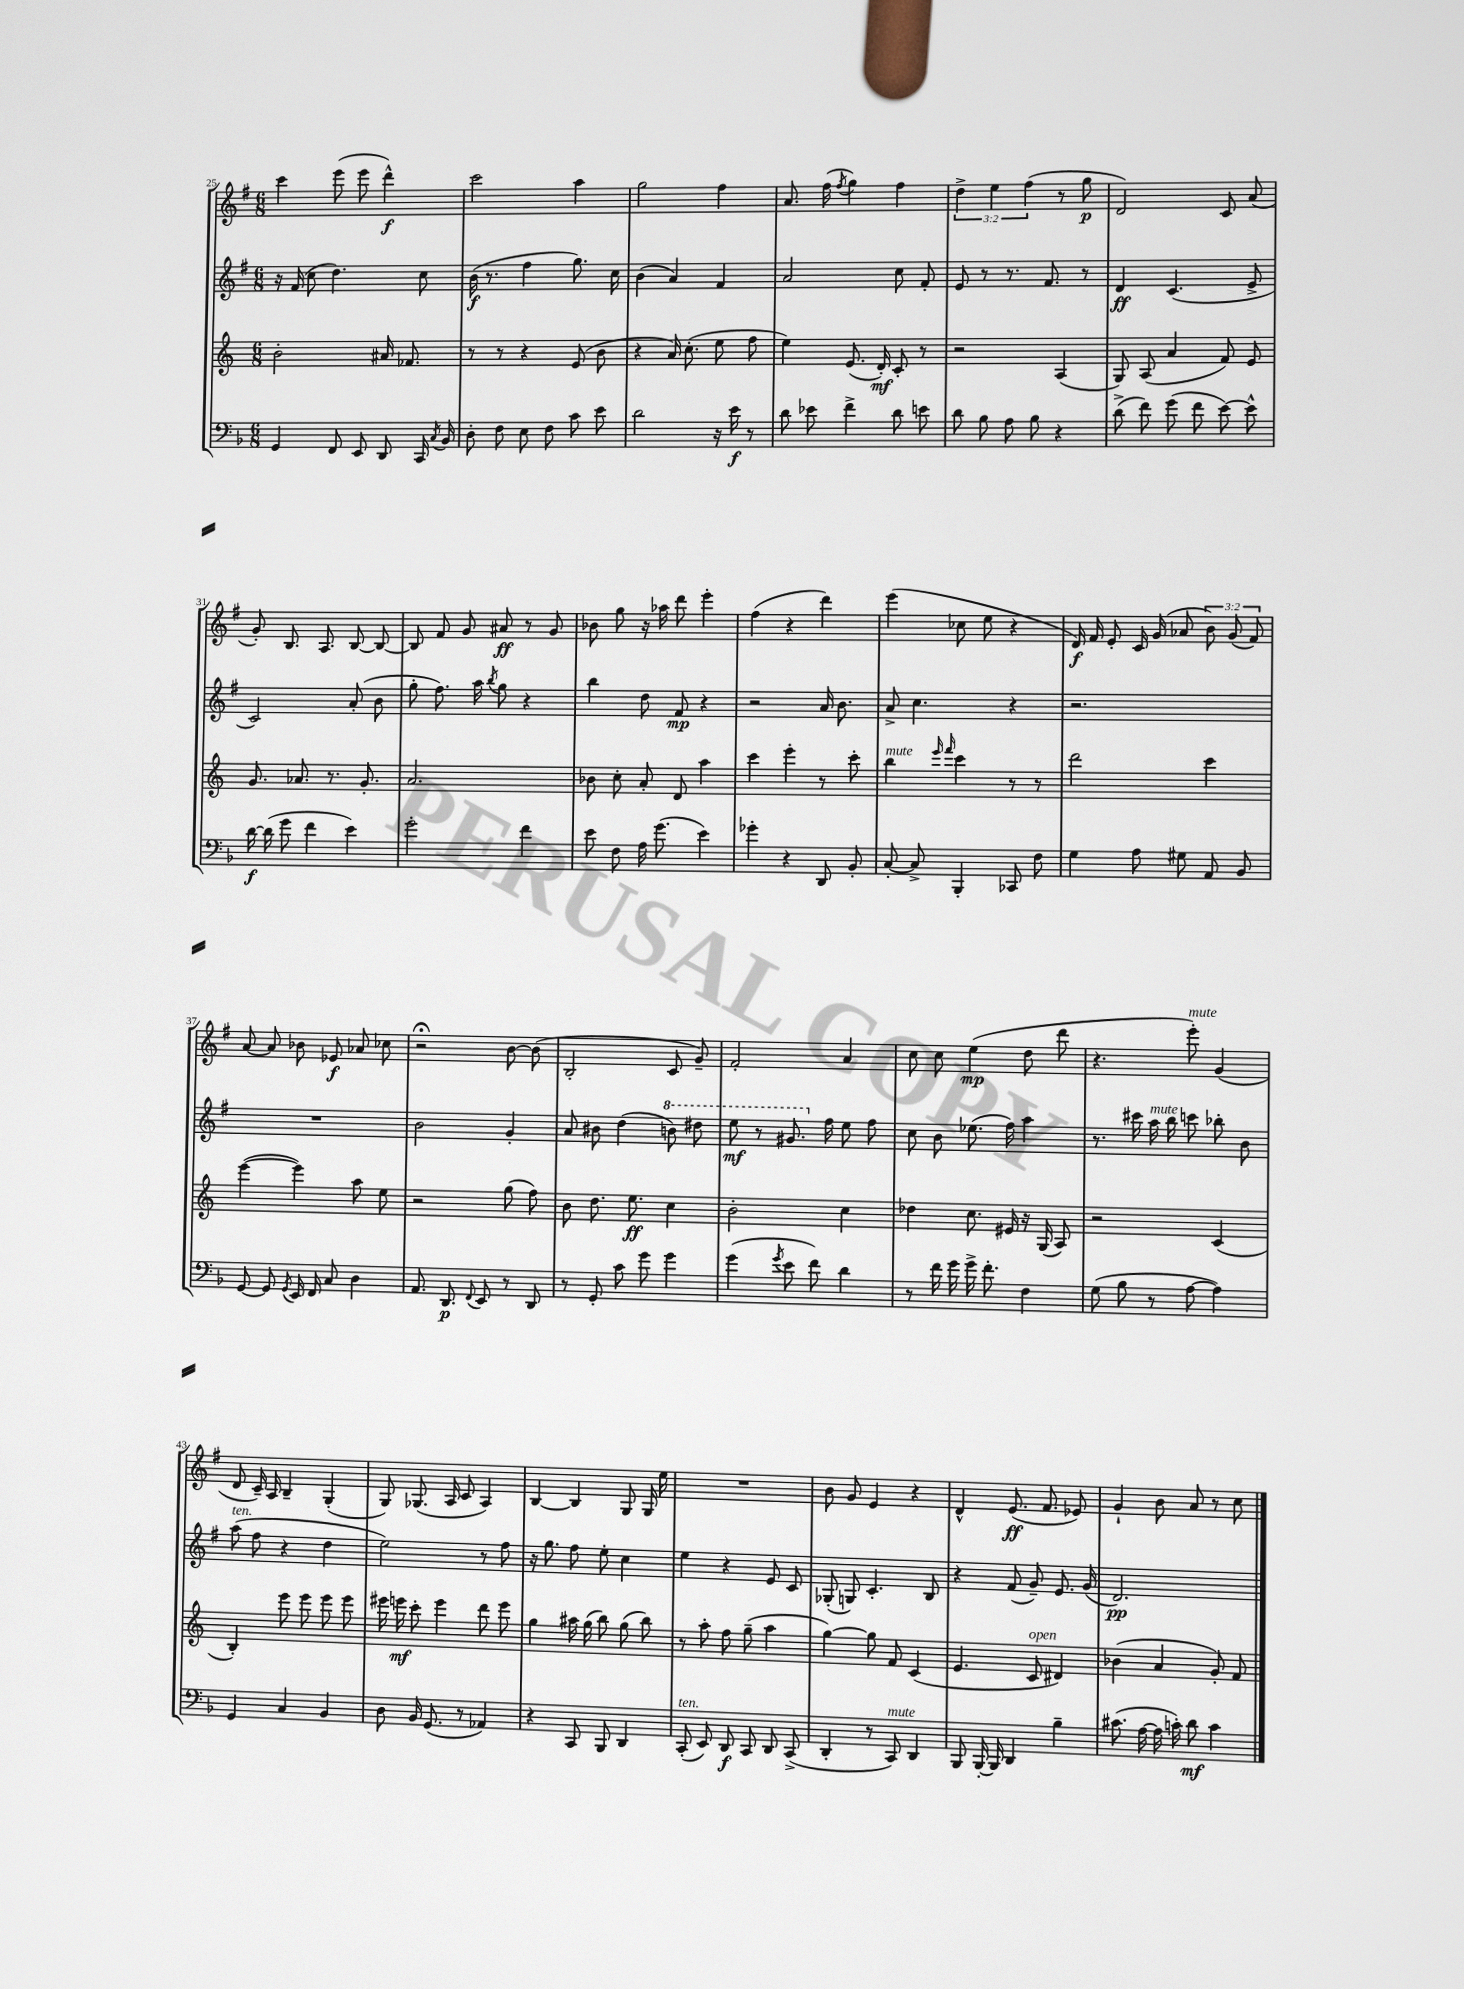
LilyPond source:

<<
\new StaffGroup <<
\new Staff = "s0" {
    \clef treble \key g \major \numericTimeSignature \time 6/8 \override Staff.TupletNumber.text = #tuplet-number::calc-fraction-text
    \autoBeamOff c'''4 e'''8( e'''8 d'''4-^\f) |
    c'''2 a''4 |
    g''2 fis''4 |
    a'8. fis''16( \acciaccatura { fis''8 } g''4) fis''4 |
    \tuplet 3/2 { d''4-> e''4 fis''4( } r8 g''8\p |
    d'2) c'8 a'8( |
    g'8-.) b8. a8. b8~ b8~ |
    b8 fis'8 g'8 ais'8\ff r8 g'8 |
    bes'8 g''8 r16 aes''16 d'''8 e'''4-. |
    fis''4( r4 d'''4) |
    e'''4( ces''8 e''8 r4 |
    d'16\f) fis'16 e'8-. c'16 g'16( aes'8 \tuplet 3/2 { b'8) g'8( fis'8) } |
    a'8~ a'8 bes'8 ees'8\f aes'8 ces''8 |
    r2\fermata b'8~ b'8( |
    b2-. c'8 g'8--) |
    fis'2-. a'4 |
    c''8 c''8 e''4\mp( d''8 d'''8 |
    r4. e'''8-.^\markup { \italic "mute" }) g'4( |
    d'8 c'16--) a16 b4-- g4-.( |
    g8) ges8.( a16 c'8 a4) |
    b4~ b4 g8 g16 e''16 |
    R2. |
    b'8 g'8 e'4 r4 |
    d'4-^ e'8.\ff( fis'8. ees'8) |
    g'4-! b'8 a'8 r8 c''8 \bar "|." |
}
\new Staff = "s1" {
    \clef treble \key g \major \numericTimeSignature \time 6/8
    \autoBeamOff r16 fis'16( c''8 d''4.) c''8 |
    b'16\f( r8. fis''4 g''8.) c''16 |
    b'4( a'4) fis'4 |
    a'2 c''8 fis'8-. |
    e'8 r8 r8. fis'8. r8 |
    d'4\ff c'4.( e'8-> |
    c'2) a'8-.( b'8 |
    g''8-. fis''8.) a''16 \acciaccatura { b''8 } g''8 r4 |
    b''4 d''8 fis'8\mp r4 |
    r2 a'16 b'8. |
    a'8-> c''4. r4 |
    r2. |
    R2. |
    b'2 g'4-. |
    a'8 bis'8 d''4( \ottava #1 b''!8) dis'''8 |
    e'''8\mf r8 gis''8. \ottava #0 fis''16 e''8 fis''8 |
    c''8 b'8 ees''8.( fis''16) a''4 |
    r8. cis'''16 a''16^\markup { \italic "mute" } b''16 c'''8 bes''8-. b'8 |
    a''8^\markup { \italic "ten." }( fis''8 r4 d''4 |
    e''2) r8 fis''8 |
    r16 g''8. fis''8 e''8-. c''4 |
    e''4 r4 e'8 c'8 |
    ges8-.( g8) c'4.-. b8 |
    r4 fis'8( g'8--) e'8. g'16( |
    d'2.\pp) \bar "|." |
}
\new Staff = "s2" {
    \clef treble \key c \major \numericTimeSignature \time 6/8
    \autoBeamOff b'2-. ais'16 fes'8. |
    r8 r8 r4 e'8( b'8 |
    r4 a'16) c''8.-.( e''8 f''8 |
    e''4) e'8.( d'16-.\mf) c'8-. r8 |
    r2 a4( |
    g8) a8( a'4 f'8) e'8 |
    g'8. aes'8. r8. g'8.-. |
    a'2. |
    bes'8 c''8-. a'8-. d'8 a''4 |
    c'''4 e'''4-. r8 c'''8-. |
    b''4^\markup { \italic "mute" } \grace { e'''16 f'''16 } c'''4 r8 r8 |
    d'''2 c'''4 |
    e'''4~( e'''4) a''8 e''8 |
    r2 g''8( f''8) |
    b'8 d''8. e''8.\ff c''4 |
    b'2-. c''4 |
    des''4 c''8. eis'16 r16 g16( a8) |
    r2 c'4( |
    b4-.) e'''8 e'''8 e'''8 e'''8 |
    eis'''16 e'''16\mf c'''8-. e'''4 d'''8 e'''8 |
    g''4 ais''16 g''16( b''8) g''8( b''8) |
    r8 a''8-. f''8 g''8--( a''4 |
    g''4~) g''8 f'8 c'4( |
    e'4. c'8^\markup { \italic "open" } dis'4) |
    bes'4( a'4 g'8-.) f'8 \bar "|." |
}
\new Staff = "s3" {
    \clef bass \key f \major \numericTimeSignature \time 6/8
    \autoBeamOff g,4 f,8 e,8 d,8 c,16 \acciaccatura { c8 } bes,16 |
    d8-. f8 e8 f8 c'8 e'8 |
    d'2 r16 e'16\f r8 |
    d'8 ees'8 f'4-> d'8 e'8 |
    d'8 bes8 a8 bes8 r4 |
    d'8->( f'8) g'8( f'8 e'8~) e'8-^ |
    d'16~\f d'16( g'8 f'4 e'4) |
    g'2-. f'4 |
    e'8 f8 a16 g'8.( e'4) |
    ges'4-. r4 d,8 bes,8-. |
    c8~-. c8-> bes,,4-. ces,8 f8 |
    g4 a8 gis8 a,8 bes,8 |
    g,8~ g,8 \acciaccatura { g,8 } e,16 f,16 c8 d4 |
    a,8. d,8.\p \appoggiatura { f,8 } e,8 r8 d,8 |
    r8 g,8-. c'8 g'8 g'4 |
    g'4( \acciaccatura { g'8 } e'8 f'8) d'4 |
    r8 f'16 g'16 g'16-> f'8.-. f4 |
    g8( bes8 r8 a8~ a4) |
    g,4 c4 bes,4 |
    d8 bes,16 g,8.( r8 aes,4) |
    r4 c,8 bes,,8 d,4 |
    c,8-.^\markup { \italic "ten." }( e,8) d,8\f c,8 d,8 c,8->( |
    d,4-. r8 c,8^\markup { \italic "mute" }) d,4 |
    bes,,8 bes,,16~-. bes,,16 d,4 bes4-- |
    cis'8.( a16~ a16 c'16-.) d'8\mf c'4 \bar "|." |
}
>>
>>
\layout { \context { \Score currentBarNumber = #25 } }
